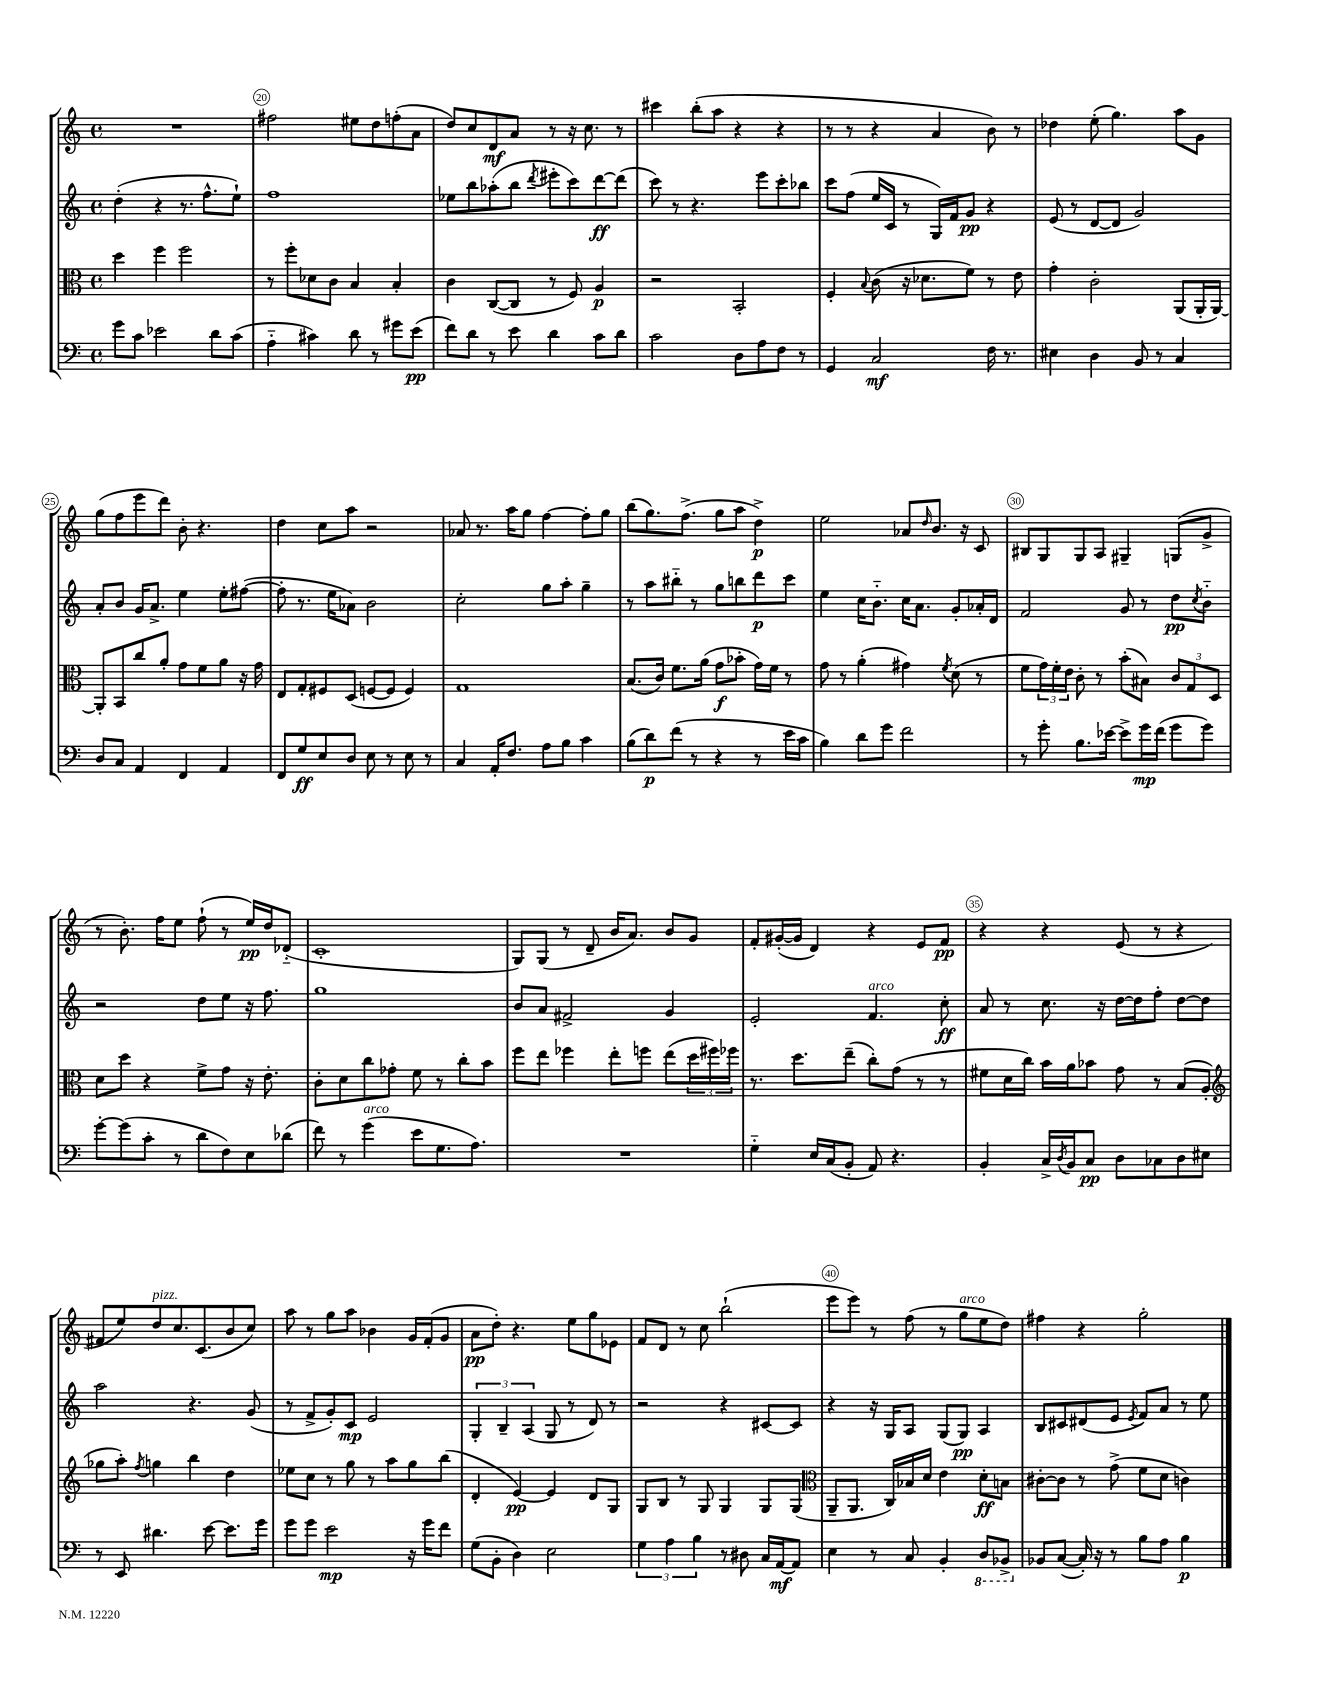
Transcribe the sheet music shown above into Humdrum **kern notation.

**kern	**kern	**kern	**kern
*staff4	*staff3	*staff2	*staff1
*clefF4	*clefC3	*clefG2	*clefG2
*k[]	*k[]	*k[]	*k[]
*M4/4	*M4/4	*M4/4	*M4/4
*met(c)	*met(c)	*met(c)	*met(c)
8g	4dd	(4dd'	1r
8c	.	.	.
2e-	4ff	4r	.
.	2ff	8.r	.
.	.	8.ff^^	.
8d	.	.	.
(8c	.	8ee`)	.
=	=	=	=
4A'~	8r	1ff	2ff#
.	8ff'	.	.
4c#)	8d-	.	.
.	8c	.	.
8d	4B	.	8ee#
8r	.	.	8dd
8g#	4B'	.	(8ff'
(8e	.	.	8a
=	=	=	=
8f)	4c	8ee-	8dd)
8d	.	8bb	8cc
8r	([8C	(8aa-'	8d
8e	8C]	8bb	8a
.	.	8qddd	.
4d	8r	8eee#'	8r
.	8F)	8ccc)	16r
.	.	.	8.cc
8c	4A	[8ddd	.
8d	.	(8ddd]	8r
=	=	=	=
2c	2r	8ccc)	4ccc#
.	.	8r	.
.	.	4.r	(8bb'
.	.	.	8aa
8D	2BB'	.	4r
8A	.	8eee	.
8F	.	8ccc'	4r
8r	.	8bb-	.
=	=	=	=
4GG	4F'	8ccc	8r
.	.	(8ff	8r
.	8qqB	.	.
2C	(8c	16ee	4r
.	.	16c	.
.	16r	8r	.
.	8.d-	.	.
.	.	16G)	4a
.	.	16f	.
.	8f)	8g	.
16F	8r	4r	8b)
8.r	.	.	.
.	8e	.	8r
=	=	=	=
4E#	4g'	(8e	4dd-
.	.	8r	.
4D	2c'	[8d	(8ee'
.	.	8d]	4.gg)
8BB	.	2g)	.
8r	.	.	.
4C	(8AA	.	8aa
.	16AA'	.	8g
.	[16AA)	.	.
=	=	=	=
8D	8AA']	8a'	(8gg
8C	8BB	8b	8ff
4AA	8cc	16g	8eee
.	.	8.a^	.
.	8a'	.	8ddd)
4FF	8g	4ee	8b'
.	8f	.	4.r
4AA	8a	8ee'	.
.	16r	([8ff#	.
.	16g	.	.
=	=	=	=
8FF	8E	8ff#']	4dd
8G	8G'	8.r	.
8E	8F#	.	8cc
.	.	16ee	.
8D	(8D	8a-)	8aa
8E	[8F	2b	2r
8r	8F]	.	.
8E	4F)	.	.
8r	.	.	.
=	=	=	=
4C	1G	2cc'	8a-
.	.	.	8.r
16AA'	.	.	.
8.F	.	.	16aa
.	.	.	8gg
8A	.	8gg	[4ff
8B	.	8aa'	.
4c	.	4gg~	8ff']
.	.	.	8gg
=	=	=	=
(8B	(8.B	8r	(8bb
8d)	.	8aa	8.gg)
.	16c)	.	.
(8f	8.f	8bb#'~	.
.	.	.	(8.ff^
8r	.	8r	.
.	(16a	.	.
4r	8g	8gg	8gg
.	8b-'	8bb	8aa
8r	16g)	8ddd	4dd^)
.	16f	.	.
16e	8r	8ccc	.
16c	.	.	.
=	=	=	=
4B)	8g	4ee	2ee
.	8r	.	.
8d	(4a'	16cc	.
.	.	8.b'~	.
8g	.	.	.
2f	4g#)	16cc	8a-
.	.	8.a	.
.	.	.	16qqdd
.	.	.	8.b
.	8qf	.	.
.	(8d	8g'	.
.	.	.	16r
.	8r	16a-'	8c
.	.	16d	.
=	=	=	=
8r	8f	2f	8B#
8g'	24g)	.	8G
.	24f'	.	.
.	24e	.	.
8.B	8c'	.	8G
.	8r	.	8A
[16e-	.	.	.
8e-^]	(8b'	8g	4G#~
16g	8B#)	8r	.
(16f	.	.	.
8g	12c	8dd	(8G
.	12G	.	.
.	.	8qcc	.
8g)	.	8b'~	8g^
.	12D	.	.
=	=	=	=
[8g'	8d	2r	8r
(8g]	8dd	.	8.b')
8c'	4r	.	.
.	.	.	16ff
8r	.	.	8ee
8d	8f^	8dd	(8ff`
8F)	8g	8ee	8r
8E	16r	16r	16ee)
.	8.e'	8.ff	16dd
(8d-	.	.	(8d-'~
=	=	=	=
8f)	8c'	1gg	1c'
8r	8d	.	.
(4g	8cc	.	.
.	8g-'	.	.
8e	8f	.	.
8.G	8r	.	.
.	8cc'	.	.
8.A)	.	.	.
.	8b	.	.
=	=	=	=
1r	8ff	8b	8G)
.	8ee	8a	(8G
.	4ff-	2f#^	8r
.	.	.	8d~
.	8ee'	.	16b
.	.	.	8.a)
.	8ff	.	.
.	(8ee	4g	8b
.	24dd	.	8g
.	24ff#)	.	.
.	24ff-	.	.
=	=	=	=
4G'~	8.r	2e'	8f'
.	.	.	([16g#'
.	8.dd	.	16g#]
16E	.	.	4d)
(16C	.	.	.
8BB'	(8ee~	.	.
8AA)	8cc')	4.f	4r
4.r	(8g	.	.
.	8r	.	8e
.	8r	8cc'	8f
=	=	=	=
4BB'	8f#	8a	4r
.	16d	8r	.
.	16cc)	.	.
16C^	16b	8.cc	4r
8qD	.	.	.
16BB	16a	.	.
8C	8b-	.	.
.	.	16r	.
8D	8g	[16dd	(8e
.	.	16dd]	.
8C-	8r	8ff'	8r
8D	(8B	[8dd	4r
8E#	8A'	8dd]	.
=	=	=	=
*	*clefG2	*	*
8r	8gg-	2aa	8f#
8EE	8aa')	.	8ee)
.	8qff	.	.
4.d#	4gg	.	8dd
.	.	.	8.cc
.	4bb	4.r	.
.	.	.	(8.c
[8e	.	.	.
8.e]	4dd	.	8b
.	.	(8g	8cc)
16g	.	.	.
=	=	=	=
8g	8ee-	8r	8aa
8g	8cc	8f^	8r
2e	8r	8g')	8gg
.	8gg	8c	8aa
.	8r	2e	4b-
.	8aa	.	.
16r	8gg	.	16g
16g	.	.	(16f'
8f	(8bb	.	8g
=	=	=	=
(8G	4d'	6G'	8a
8BB'	.	.	8dd')
.	.	6B~	.
4D)	[4e)	.	4.r
.	.	(6A	.
2E	4e]	8G	.
.	.	8r	8ee
.	8d	8d)	8gg
.	8G	8r	8e-
=	=	=	=
6G	8G	2r	8f
.	8B	.	8d
6A	.	.	.
.	8r	.	8r
6B	.	.	.
.	8G	.	8cc
8r	4G	4r	(2bb`
8D#	.	.	.
16C	8G	[8c#	.
[16AA	.	.	.
8AA]	(8G	8c#]	.
=	=	=	=
*	*clefC3	*	*
4E	8AA~	4r	8eee
.	8.AA	.	8eee)
8r	.	16r	8r
.	16C)	16G	.
8C	16B-	8A	(8ff
.	16d	.	.
4BB'	4e	(8G	8r
.	.	8G)	8gg
8DD	8d'	4A	8ee
8BBB-^	8B	.	8dd)
=	=	=	=
8BB-	[8c#'	8B	4ff#
([8C	8c#]	8c#	.
16C'])	8r	(8d#	4r
16r	.	.	.
8r	(8g^	8e	.
.	.	8qe	.
8B	8f	8f)	2gg'
8A	8d	8a	.
4B	4c)	8r	.
.	.	8ee	.
==	==	==	==
*-	*-	*-	*-
